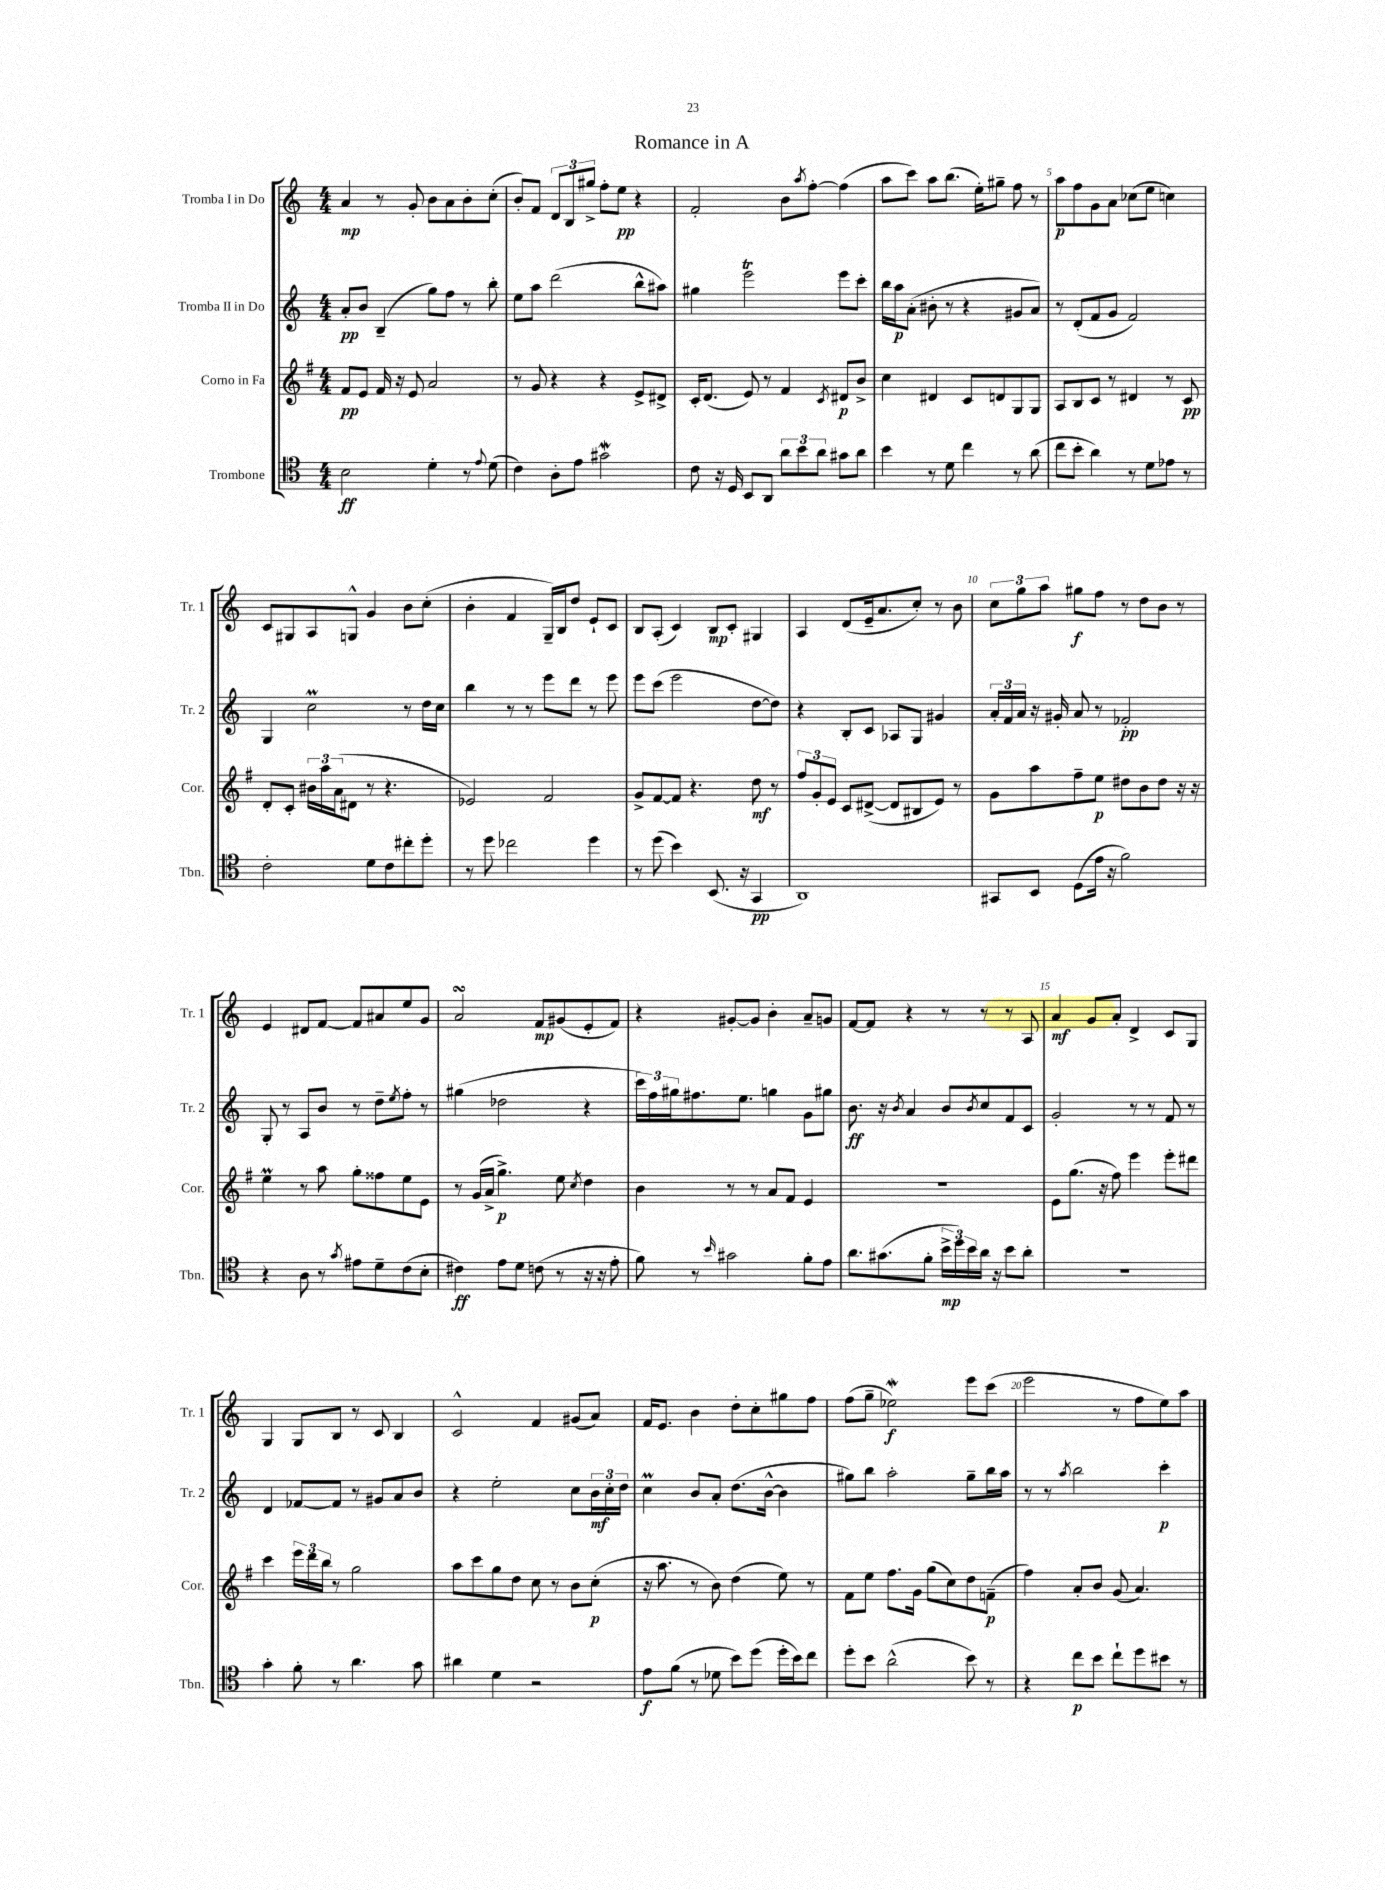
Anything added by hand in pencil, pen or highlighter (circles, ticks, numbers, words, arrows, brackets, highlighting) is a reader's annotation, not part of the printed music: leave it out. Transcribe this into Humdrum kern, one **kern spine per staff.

**kern	**kern	**kern	**kern
*staff4	*staff3	*staff2	*staff1
*clefC4	*clefG2	*clefG2	*clefG2
*k[]	*k[f#]	*k[]	*k[]
*M4/4	*M4/4	*M4/4	*M4/4
2B\	8f#/L	8a'/L	4a/
.	8e/J	8b/J	.
.	16f#/	(4B~/	8r
.	16r	.	.
.	8e/	.	8g'/
4d'\	2a/	8gg\L)	8b\L
.	.	8ff\J	8a\
8r	.	8r	8b'\
8qqe/	.	.	.
(8d\	.	8bb'\	(8cc'\J
=	=	=	=
4c\)	8r	8ee\L	8b'/L)
.	8g/	8aa\J	8f/J
8A'\L	4r	(2ddd\	12d/L
.	.	.	12B/
8e\J	.	.	.
.	.	.	12gg#^/J
2g#\	4r	.	8ff'\L
.	.	.	8ee\J
.	8e^/L	8bb^^\L	4r
.	8d#^/J	8aa#\J)	.
=	=	=	=
8c\	16c'/LK	4gg#\	2f'/
.	(8.d/J	.	.
16r	.	.	.
16D/	.	.	.
8BB/L	8e/)	2eee\	.
8AA/J	8r	.	.
12a\L	4f#/	.	8b\L
12b\	.	.	.
.	.	.	8qaa/
.	.	.	[8ff'\J
12a\J	.	.	.
.	8qc/	.	.
8g#\L	8d#/L	8eee\L	(4ff\]
8a\J	8b^/J	8ccc'\J	.
=	=	=	=
4b\	4cc\	16bb\LL	8aa\L
.	.	16aa\J	.
.	.	(8a'\J	8ccc\J)
8r	4d#/	8b#'\	8aa\L
8d\	.	8r	(8.bb\J
4cc\	8c/L	4r	.
.	.	.	16ee'\LK)
.	8d/	.	8gg#~\J
8r	8G/	8g#/L	8ff\
(8a\	8G/J	8a/J)	8r
=	=	=	=
8cc\L	8A/L	8r	8aa\L
8b'\J	8B/	(8d'/L	8ff\
4a\)	8c/J	8f/	8g\
.	8r	8g/J	8a\J
8r	4d#/	2f/)	(8cc-\L
8d\L	.	.	8ee\J
8e-\J	8r	.	4cc\)
8r	8c/	.	.
=	=	=	=
2c'\	8d'/L	4G/	8c/L
.	8c'/J	.	8G#/
.	24b#\LL	2cc\	8A/
.	24aa\	.	.
.	(24a\J	.	.
.	8d#\J	.	8G^^/J
8d\L	8r	.	4g/
8c\	4.r	.	.
8cc#'\	.	8r	8b\L
8dd'\J	.	16dd\LL	(8cc'\J
.	.	16cc\JJ	.
=	=	=	=
8r	2e-/)	4bb\	4b'\
8dd\	.	.	.
2cc-\	.	8r	4f/
.	.	8r	.
.	2f#/	8eee\L	16G~/LL)
.	.	.	16B/J
.	.	8ddd\J	8dd/J
4dd\	.	8r	8e`/L
.	.	8eee\	8c/J
=	=	=	=
8r	8g^/L	8eee\L	8B/L
(8dd\	[8f#/	(8ccc\J	(8A'/J
4b\)	8f#/]J	2eee\	4c/)
.	4.r	.	.
(8.BB/	.	.	8B/L
.	.	.	8c'/J
16r	.	.	.
4GG/	8dd\	[8dd\L	4G#/
.	8r	8dd\]J)	.
=	=	=	=
1AA)	12ff#/L	4r	4A/
.	12g'/	.	.
.	12e/J	.	.
.	8c/L	8B'/L	(8d/L
.	([8d#^/J	8c/J	16e~/k
.	.	.	8.a/
.	8d#/]L	8A-/L	.
.	8B#/	8G/J	8cc'/J)
.	8e/J)	4g#/	8r
.	8r	.	8b\
=	=	=	=
8GG#/L	8g\L	24a'/LL	12cc\L
.	.	24f/	.
.	.	24a/JJ	12gg\
8BB/J	8aa\	16r	.
.	.	.	12aa\J
.	.	16g#'/	.
(8D\L	8ff#~\	8a/	8gg#\L
16e\Jk	8ee\J	8r	8ff\J
16r	.	.	.
2f\)	8dd#\L	2f-'/	8r
.	8b\	.	8dd\L
.	8dd#\J	.	8b\J
.	16r	.	8r
.	16r	.	.
=	=	=	=
4r	4ee\	8G'/	4e/
.	.	8r	.
8A\	8r	8A/L	8d#/L
8r	8aa\	8b/J	[8f/J
8qg/	.	.	.
8e#\L	8gg'\L	8r	8f/]L
8d~\	8ff##\	8dd~\L	8a#/
.	.	8qee/	.
(8c\	8ee\	8ff'\J	8ee/
8B'\J	8e\J	8r	8g/J
=	=	=	=
4c#\)	8r	(4gg#\	2a/
.	(16g/LL	.	.
.	16a^/JJ	.	.
8e\L	4.gg^\)	2dd-\	.
8d\J	.	.	.
(8c\	.	.	8f/L
8r	8ee\	.	(8g#/
.	8qcc/	.	.
16r	4dd\	4r	8e'/
16r	.	.	.
8e'\	.	.	8f/J)
=	=	=	=
8f\)	4b\	24ccc\LL)	4r
.	.	24ff\	.
.	.	24gg#\J	.
8r	.	8.ff#\	.
16qqb/	.	.	.
2g#\	8r	.	[8g#'/L
.	.	8.ee\J	.
.	8r	.	8g#/]J
.	8a/L	4gg\	4b'\
.	8f#/J	.	.
8f'\L	4e/	8g\L	8a~/L
8e\J	.	8gg#\J	8g/J
=	=	=	=
8.a\L	1r	8.b\	[8f/L
.	.	.	8f/]J
(8.g#\	.	16r	.
.	.	8qb/	.
.	.	4a/	4r
8f'\J	.	.	.
24b^\LL	.	8b/L	8r
24dd\)	.	.	.
24b\	.	.	.
.	.	8qb/	.
16a\JJ	.	8cc/	8r
16r	.	.	.
8b\L	.	8f/	8r
8a'\J	.	8c/J	8A/
=	=	=	=
1r	8e\L	2g'/	4a/
.	(8.gg\J	.	.
.	.	.	8g/L
.	16r	.	.
.	8ff#\)	.	8a'/J
.	4eee\	8r	4d^/
.	.	8r	.
.	8eee'\L	8f/	8c/L
.	8ddd#\J	8r	8G/J
=	=	=	=
4g'\	4ccc\	4d/	4G/
8f'\	24eee\LL	[8f-/L	8G/L
.	24ddd\	.	.
.	24bb\JJ	.	.
8r	8r	8f-/]J	8B/J
4.a\	2gg\	8r	8r
.	.	8g#/L	8c/
.	.	8a/	4B/
8g\	.	8b/J	.
=	=	=	=
4a#\	8aa\L	4r	2c^^/
.	8ccc\	.	.
4d\	8gg\	2ee'\	.
.	8dd\J	.	.
2r	8cc\	.	4f/
.	8r	.	.
.	8b\L	8cc\L	(8g#/L
.	(8cc'\J	24b\L	8a/J)
.	.	24cc'\	.
.	.	24dd\JJ	.
=	=	=	=
8e\L	16r	4cc\	16f/LK
.	8.aa\	.	8.e/J
(8f\J	.	.	.
8r	8r	8b/L	4b\
8d-\	8b\)	8a'/J	.
8b\L)	(4dd\	(8.dd\L	8dd'\L
(8dd\J	.	.	8cc'\
.	.	[16b^^\Jk	.
16dd'\LL	8ee\)	4b\]	8gg#\
16b\J)	.	.	.
8cc\J	8r	.	8ff\J
=	=	=	=
8dd'\L	8f#\L	8gg#\L)	(8ff\L
8b\J	8ee\J	8bb\J	8gg~\J
(2a^^\	8.ff#\L	2aa'\	2ee-\)
.	16g\Jk	.	.
.	(8gg\L	.	.
.	8cc\)	.	.
8b\)	8dd\	8gg#~\L	8eee\L
8r	(8f~\J	16bb\L	(8ccc\J
.	.	16aa\JJ	.
=	=	=	=
4r	4ff#\)	8r	2eee\
.	.	8r	.
.	.	8qaa/	.
8cc\L	8a'/L	2bb\	.
8b\J	8b/J	.	.
8cc`\L	(8g/	.	8r
8dd\	4.a/)	.	8ff\L
8b#\J	.	4ccc'\	8ee\)
8r	.	.	8aa\J
==	==	==	==
*-	*-	*-	*-
